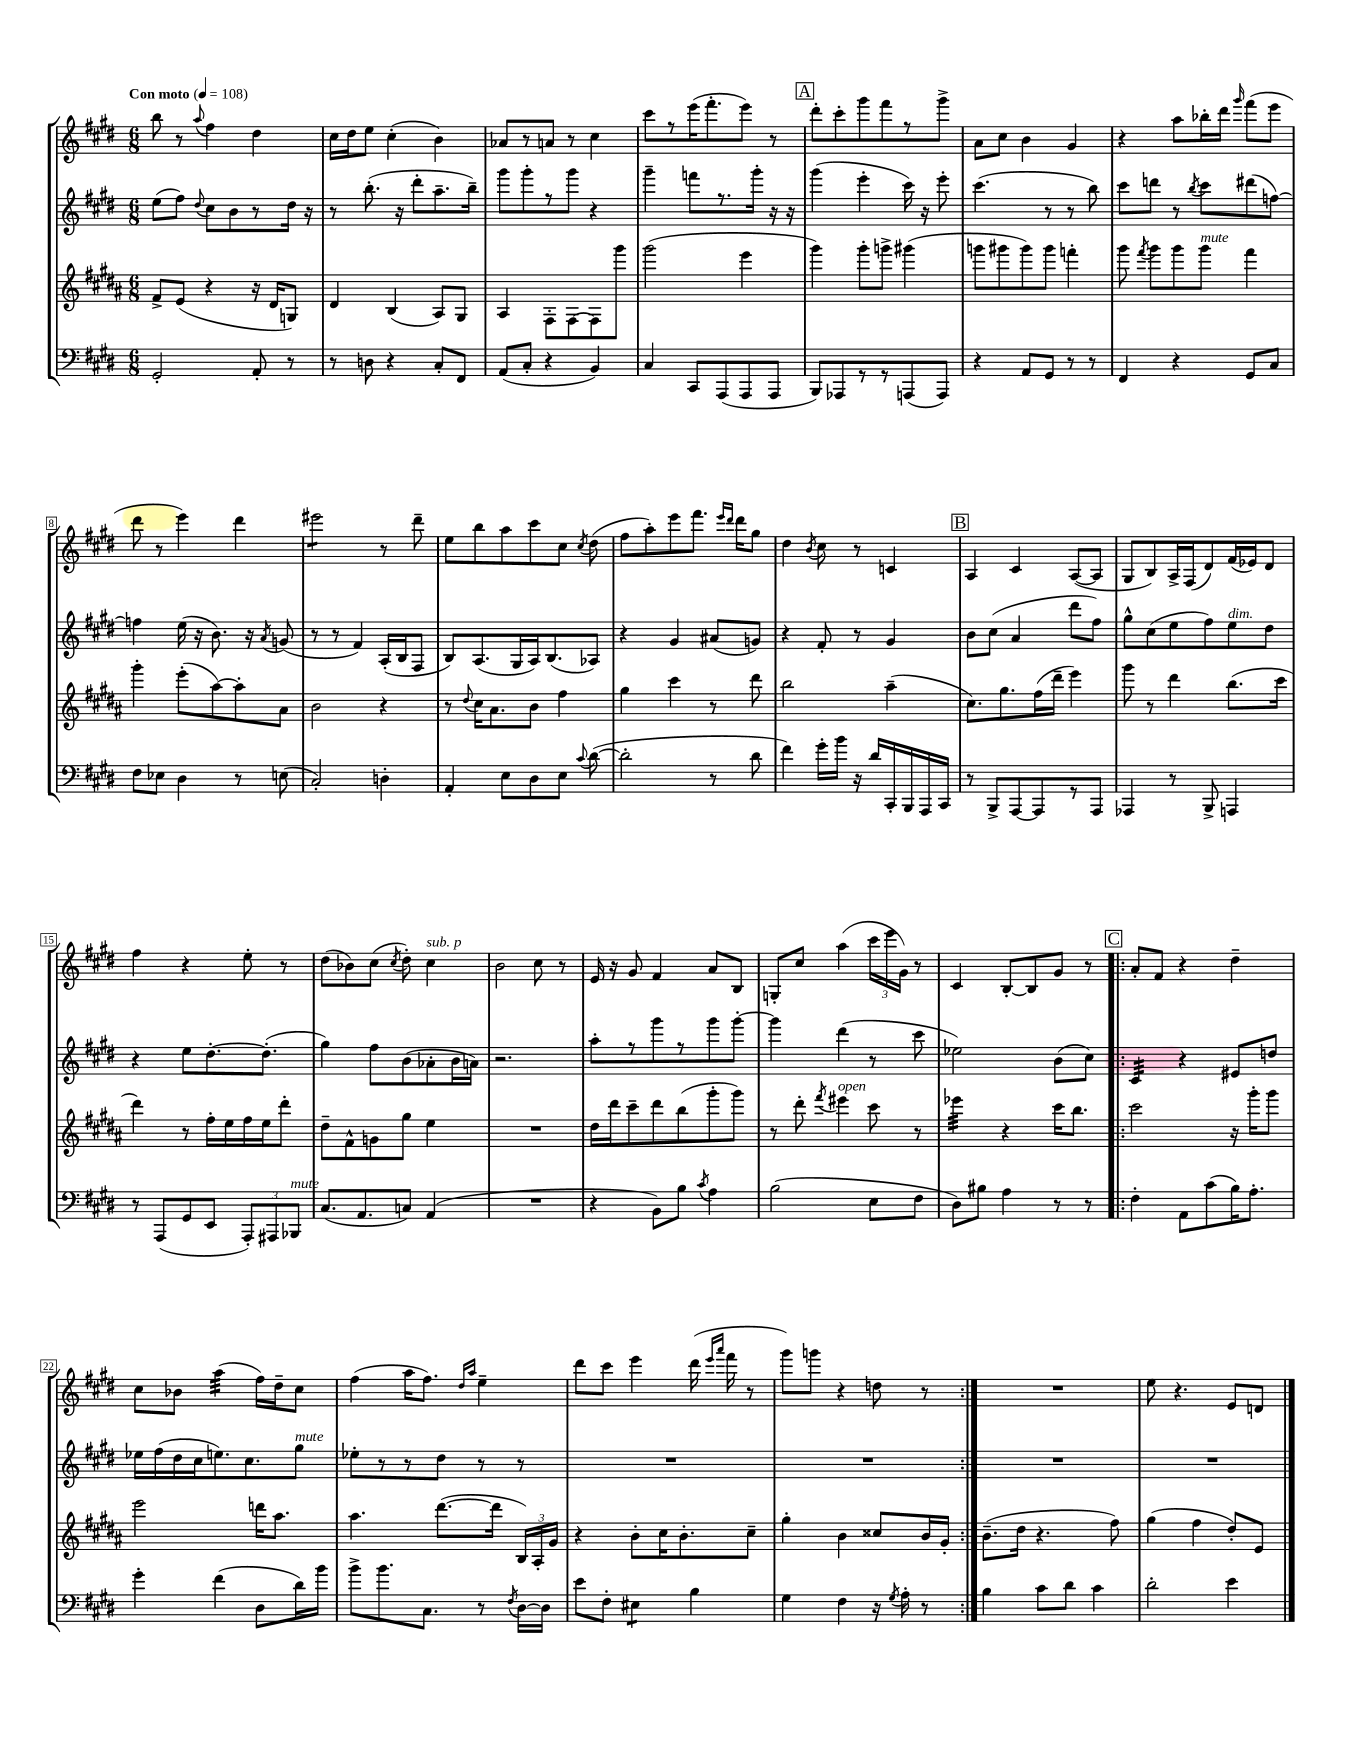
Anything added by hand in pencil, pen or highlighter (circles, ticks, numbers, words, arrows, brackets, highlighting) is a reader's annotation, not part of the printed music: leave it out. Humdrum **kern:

**kern	**kern	**kern	**kern
*staff4	*staff3	*staff2	*staff1
*clefF4	*clefG2	*clefG2	*clefG2
*k[f#c#g#d#]	*k[f#c#g#d#a#]	*k[f#c#g#d#]	*k[f#c#g#d#]
*M6/8	*M6/8	*M6/8	*M6/8
*MM108	*MM108	*MM108	*MM108
2GG#'/	8f#^/L	(8ee\L	8bb\
.	(8e/J	8ff#\J)	8r
.	.	8qqdd#/	8qqaa/
.	4r	8cc#\L	4ff#\
.	.	8b\	.
8AA'/	16r	8r	4dd#\
.	16d#/LK	.	.
8r	8G/J)	16dd#\Jk	.
.	.	16r	.
=	=	=	=
8r	4d#/	8r	16cc#\LL
.	.	.	16dd#\J
8D\	.	(8.bb'\	8ee\J
4r	(4B/	.	(4cc#'\
.	.	16r	.
.	.	8ddd#'\L	.
8C#'/L	8A#/L)	8.aa~\	4b\)
8FF#/J	8G#/J	.	.
.	.	16bb~\Jk)	.
=	=	=	=
(8AA/L	4A#/	8ggg#\L	8a-/L
8C#'/J	.	8ggg#'\	8r
4r	8F#'\L	8r	8a/J
.	[8F#\	8ggg#\J	8r
4BB/)	8F#\]	4r	4cc#\
.	8ggg#\J	.	.
=	=	=	=
4C#/	(2ggg#\	4ggg#~\	8ccc#\L
.	.	.	8r
8CC#/L	.	8fff\L	(16eee\K
.	.	.	8.fff#'\
(8AAA/	.	8.r	.
8AAA/	4eee\	.	8eee\J)
.	.	16ggg#'\Jk	.
8AAA/J	.	16r	8r
.	.	16r	.
=	=	=	=
8BBB/L)	4ggg#\)	(4ggg#\	8ddd#'\L
8AAA-/	.	.	8ccc#'\
8r	8ggg#'\L	4eee'\	8ggg#\
8r	8ggg^\J	.	8fff#\
(8AAA/	(4ggg#\	16ccc#\)	8r
.	.	16r	.
8AAA/J)	.	8eee'\	8ggg#^\J
=	=	=	=
4r	8ggg\L	(4.ccc#\	8a\L
.	8ggg#\	.	8cc#\J
8AA/L	8ggg#\)	.	4b\
8GG#/J	8ggg#\J	8r	.
8r	4fff'\	8r	4g#/
8r	.	8bb\)	.
=	=	=	=
4FF#/	8ggg#\	8ccc#\L	4r
.	8qfff#/	.	.
.	8ggg#\L	8ddd\J	.
4r	8ggg#\	8r	8aa\L
.	.	8qbb/	.
.	8ggg#\J	8ccc#\L	16bb-'\L
.	.	.	16ddd#\JJ
.	.	.	16qqggg#/
8GG#/L	4fff#\	(8ddd#\	(8fff#\L
8C#/J	.	[8ff\J)	8eee\J
=	=	=	=
8F#\L	4ggg#'\	4ff\]	8ddd#\
8E-\J	.	.	8r
4D#\	(8eee'\L	(16ee\	4eee\)
.	.	16r	.
.	[8aa#\)	8.b\)	.
8r	8aa#'\]	.	4ddd#\
.	.	16r	.
.	.	8qa/	.
(8E\	8a#\J	(8g/	.
=	=	=	=
2C#'/)	2b\	8r	2eee#\
.	.	8r	.
.	.	4f#/)	.
4D'\	4r	(16A'/LL	8r
.	.	16B/J	.
.	.	8F#/J	8ddd#~\
=	=	=	=
4AA'/	8r	8B/L)	8ee\L
.	8qqdd#/	.	.
.	16cc#\LK	(8.A/	8bb\
.	8.a#\	.	.
8E\L	.	.	8aa\
.	.	16G#/L	.
8D#\	8b\J	16A/J)	8ccc#\
.	.	(8.B/	.
8E\J	4ff#\	.	8cc#\J
8qqc#/	.	.	8qcc#/
([8d#\	.	8A-/J)	(8dd#\
=	=	=	=
2d#'\]	4gg#\	4r	8ff#\L
.	.	.	8aa'\)
.	4ccc#\	4g#/	8eee\
.	.	.	8.fff#\J
8r	8r	(8a#/L	.
.	.	.	16qqeee/LL
.	.	.	16qqddd#/JJ
.	.	.	16ddd#\LK
8d#\	8ddd#\	8g/J)	8gg#\J
=	=	=	=
4f#\)	2bb\	4r	4dd#\
.	.	.	8qb/
16g#'\LL	.	8f#'/	8cc#\
16b\JJ	.	.	.
16r	.	8r	8r
16d#/LL	.	.	.
16CC#'/	(4aa#~\	4g#/	4c/
16BBB/	.	.	.
16AAA/	.	.	.
16CC#/JJ	.	.	.
=	=	=	=
8r	8.cc#\L)	8b\L	4A/
8BBB^/L	.	(8cc#\J	.
.	8.gg#\	.	.
[8AAA/	.	4a/	4c#/
8AAA/]	(16ff#\L	.	.
.	16ddd#~\JJ	.	.
8r	4eee\)	8ddd#\L	([8A/L
8AAA/J	.	8ff#\J)	8A/]J
=	=	=	=
4AAA-/	8ggg#\	8gg#^^\L	8G#/L
.	8r	(8cc#\	8B/)
8r	4ddd#\	8ee\	16A^/L
.	.	.	(16F#/J
8BBB^/	.	8ff#\)	8d#/)
4AAA/	(8.bb\L	8ee\	(16f#/L
.	.	.	16e-/J)
.	.	8dd#\J	8d#/J
.	16ccc#\Jk	.	.
=	=	=	=
8r	4ddd#\)	4r	4ff#\
(8AAA/L	.	.	.
8GG#/	8r	8ee\L	4r
8EE/J	16ff#'\LL	[8.dd#'\	.
.	16ee\	.	.
12AAA'/L)	16ff#\	.	8ee'\
.	16ee\J	(8.dd#'\]J	.
12AAA#/	.	.	.
.	8ddd#'\J	.	8r
12BBB-/J	.	.	.
=	=	=	=
(8.C#/L	8dd#~\L	4gg#\)	(8dd#\L
.	8f#^^\	.	8b-\)
8.AA/	.	.	.
.	8g\	8ff#\L	(8cc#\J
.	.	.	8qcc#/
8C/J)	8gg#\J	(8b\	8dd#'\)
(4AA/	4ee\	8a-'\	4cc#\
.	.	16b\L	.
.	.	16a\JJ)	.
=	=	=	=
2.r	2.r	2.r	2b\
.	.	.	8cc#\
.	.	.	8r
=	=	=	=
4r	16dd#\LL	8aa'\L	16e/
.	16ddd#\J	.	16r
.	8ccc#~\	8r	8g#/
8BB\L)	8ddd#\	8ggg#\	4f#/
8B\J	(8bb\	8r	.
8qc#/	.	.	.
4A\	8ggg#'\	8ggg#\	8a/L
.	8ggg#\J)	[8ggg#'\J	8B/J
=	=	=	=
(2B\	8r	4ggg#\]	8G'/L
.	8ddd#'\	.	8cc#/J
.	8qfff#/	.	.
.	4eee#\	(4ddd#\	(4aa\
8E\L	8ccc#\	8r	24ccc#\LL
.	.	.	24eee\
.	.	.	24g#\JJ)
8F#\J	8r	8ccc#\	8r
=	=	=	=
8D#\L)	4eee-\	2ee-\)	4c#/
8B#\J	.	.	.
4A\	4r	.	[8B'/L
.	.	.	8B/]
8r	16ccc#\LK	(8b\L	8g#/J
.	8.bb\J	.	.
8r	.	8cc#\J)	8r
=!|:	=!|:	=!|:	=!|:
4F#'\	2ccc#\	4c#/	8a'/L
.	.	.	8f#/J
8AA\L	.	4r	4r
(8c#\	.	.	.
16B\K)	16r	8e#/L	4dd#~\
8.A'\J	16ggg#'\LK	.	.
.	8ggg#\J	8dd/J	.
=	=	=	=
4g#'\	2eee\	16ee-\LL	8cc#\L
.	.	(16ff#\	.
.	.	16dd#\	8b-\J
.	.	16cc#\J	.
(4f#\	.	8.ee\)	(4aa\
.	.	8.cc#\	.
8D#\L	16ddd\LK	.	16ff#\LL)
.	8.aa#\J	.	16dd#~\J
16d#\L)	.	8gg#\J	8cc#\J
16b\JJ	.	.	.
=	=	=	=
8b^\L	4.aa#\	8ee-'\L	(4ff#\
8.b\	.	8r	.
.	.	8r	16aa\LK
8.C#\J	.	.	8.ff#\J)
.	([8.ddd#\L	8dd#\J	.
.	.	.	16qqdd#/LL
.	.	.	16qqaa/JJ
8r	.	8r	4ee~\
.	16ddd#\]Jk	.	.
8qF#/	.	.	.
[16D#\LL	24B/LL)	8r	.
.	24A#'/	.	.
16D#\]JJ	.	.	.
.	24g#/JJ	.	.
=	=	=	=
8e\L	4r	2.r	8ddd#\L
8F#'\J	.	.	8ccc#\J
4E#\	8b'\L	.	4eee\
.	16cc#\K	.	.
.	8.b'\	.	.
4B\	.	.	(16ddd#\
.	.	.	16qqeee/LL
.	.	.	16qqaaa/JJ
.	.	.	16fff#\
.	8cc#~\J	.	8r
=	=	=	=
4G#\	4gg#'\	2.r	8ggg#\L)
.	.	.	8ggg\J
4F#\	4b\	.	4r
16r	8cc##/L	.	8dd\
8qG#/	.	.	.
16A'\	.	.	.
8r	16b/L	.	8r
.	16g#'/JJ	.	.
=:|!	=:|!	=:|!	=:|!
4B\	(8.b~\L	2.r	2.r
.	16dd#\Jk	.	.
8c#\L	4.r	.	.
8d#\J	.	.	.
4c#\	.	.	.
.	8ff#\)	.	.
=	=	=	=
2d#'\	(4gg#\	2.r	8ee\
.	.	.	4.r
.	4ff#\	.	.
4e\	8dd#'/L)	.	8e/L
.	8e/J	.	8d/J
==	==	==	==
*-	*-	*-	*-
